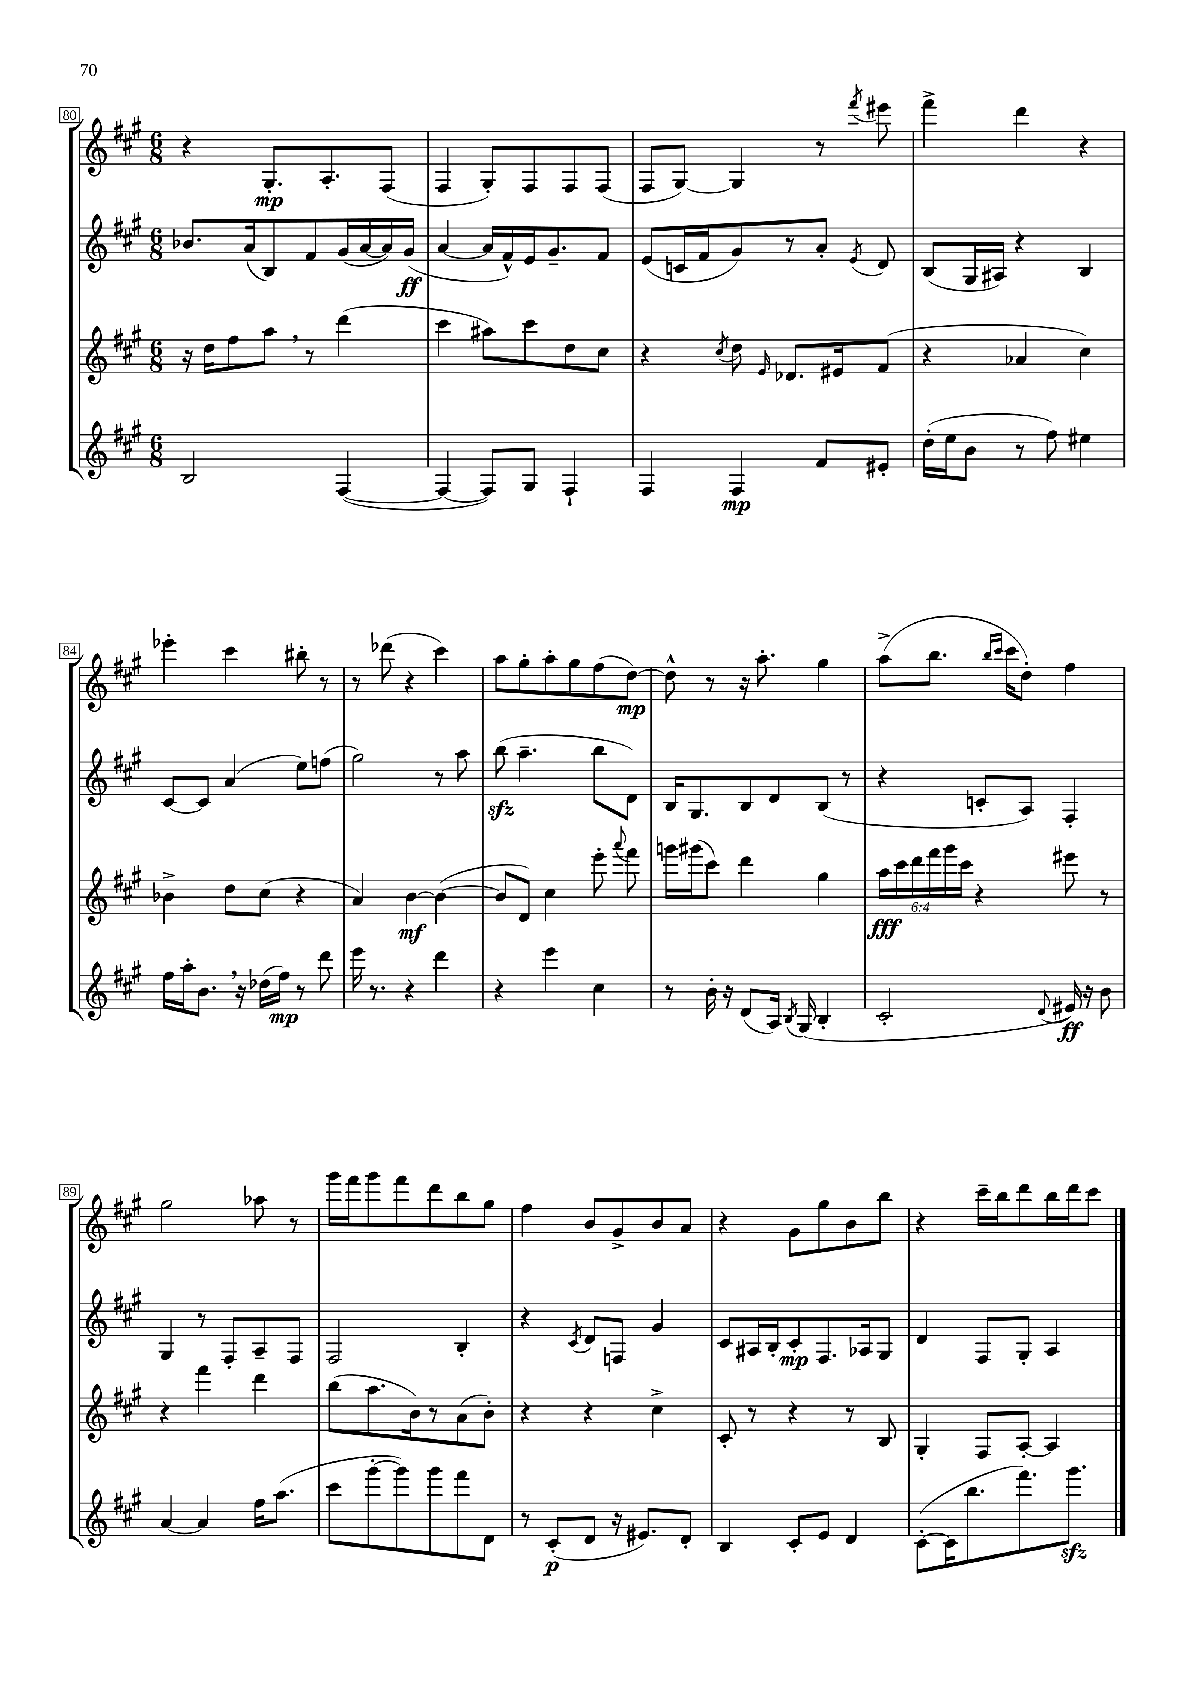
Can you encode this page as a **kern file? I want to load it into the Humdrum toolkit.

**kern	**dynam	**kern	**dynam	**kern	**dynam	**kern	**dynam
*part4	*part4	*part3	*part3	*part2	*part2	*part1	*part1
*staff4	*staff4	*staff3	*staff3	*staff2	*staff2	*staff1	*staff1
*clefG2	*	*clefG2	*	*clefG2	*	*clefG2	*
*k[f#c#g#]	*	*k[f#c#g#]	*	*k[f#c#g#]	*	*k[f#c#g#]	*
*M6/8	*	*M6/8	*	*M6/8	*	*M6/8	*
=80	=80	=80	=80	=80	=80	=80	=80
2B/	.	16r	.	8.b-X/L	.	4r	.
.	.	16dd\KL	.	.	.	.	.
.	.	8ff#\	.	.	.	.	.
.	.	.	.	(16a/k	.	.	.
.	.	8aa,\J	.	8B/)	.	8.G#'/L	mp
.	.	8r	.	8f#/	.	.	.
.	.	.	.	.	.	8.A'/	.
([4F#/	.	(4ddd\	.	(16g#/L	.	.	.
.	.	.	.	[16a/	.	.	.
.	.	.	.	16a/])	.	(8F#/J	.
.	.	.	.	(16g#/JJ	ff	.	.
=81	=81	=81	=81	=81	=81	=81	=81
4F#/_	.	4ccc#\	.	[4a/	.	4F#/	.
8F#/L])	.	8aa#X\L)	.	16a/LL]	.	8G#'/L)	.
.	.	.	.	16f#^^/)	.	.	.
8G#/J	.	8ccc#\	.	16e/J	.	8F#/	.
.	.	.	.	8.g#~/	.	.	.
4F#`/	.	8dd\	.	.	.	8F#/	.
.	.	8cc#\J	.	8f#/J	.	(8F#/J	.
=82	=82	=82	=82	=82	=82	=82	=82
4F#/	.	4r	.	(8e/L	.	8F#/L	.
.	.	.	.	16cn/L	.	[8G#/J)	.
.	.	.	.	16f#/J	.	.	.
.	.	8qcc#/	.	.	.	.	.
4F#/	mp	8dd\	.	8g#/)	.	4G#/]	.
.	.	16qqe/	.	.	.	.	.
.	.	8.d-X/L	.	8r	.	.	.
8f#/L	.	.	.	8a'/J	.	8r	.
.	.	16e#X/k	.	.	.	.	.
.	.	.	.	8qe/	.	8qfff#/	.
8e#X'/J	.	(8f#/J	.	8d/	.	8eee#X\	.
=83	=83	=83	=83	=83	=83	=83	=83
(16dd'\LL	.	4r	.	(8B/L	.	4fff#^\	.
16ee\J	.	.	.	.	.	.	.
8b\J	.	.	.	16G#/L	.	.	.
.	.	.	.	16A#X/JJ)	.	.	.
8r	.	4a-X/	.	4r	.	4ddd\	.
8ff#\)	.	.	.	.	.	.	.
4ee#X\	.	4cc#\)	.	4B/	.	4r	.
!!LO:LB:g=z
=84	=84	=84	=84	=84	=84	=84	=84
16ff#\LL	.	4b-X^\	.	[8c#/L	.	4eee-X'\	.
16aa'\J	.	.	.	.	.	.	.
8.b,\J	.	.	.	8c#/J]	.	.	.
.	.	8dd\L	.	(4a/	.	4ccc#\	.
16r	.	.	.	.	.	.	.
(16dd-X\LL	.	(8cc#\J	.	.	.	.	.
16ff#\JJ)	mp	.	.	.	.	.	.
8r	.	4r	.	8ee\L)	.	8bb#X'\	.
8ddd\	.	.	.	(8ffn\J	.	8r	.
=85	=85	=85	=85	=85	=85	=85	=85
16eee\	.	4a/)	.	2gg#\)	.	8r	.
8.r	.	.	.	.	.	.	.
.	.	.	.	.	.	(8ddd-X\	.
4r	.	[4b\	mf	.	.	4r	.
4ddd\	.	(4b\_	.	8r	.	4ccc#\)	.
.	.	.	.	8aa\	.	.	.
=86	=86	=86	=86	=86	=86	=86	=86
4r	.	8b/L]	.	(8bbzz\	.	8aa\L	.
.	.	8d/J)	.	4.aa~\	.	8gg#'\	.
4eee\	.	4cc#\	.	.	.	8aa'\	.
.	.	.	.	.	.	8gg#\	.
4cc#\	.	8eee'\	.	8bb\L	.	(8ff#\	.
.	.	8qqaaa/	.	.	.	.	.
.	.	8fff#\	.	8d\J)	.	[8dd\J)	mp
=87	=87	=87	=87	=87	=87	=87	=87
8r	.	16gggn\LL	.	16B/KL	.	8dd^^\]	.
.	.	(16ggg#X\J	.	8.G#/	.	.	.
16b'\	.	8ccc#\J)	.	.	.	8r	.
16r	.	.	.	.	.	.	.
(8d/L	.	4ddd\	.	8B/	.	16r	.
.	.	.	.	.	.	8.aa'\	.
16A/Jk)	.	.	.	8d/	.	.	.
8qB/	.	.	.	.	.	.	.
(16G#/	.	.	.	.	.	.	.
4B'/	.	4gg#\	.	(8B/J	.	4gg#\	.
.	.	.	.	8r	.	.	.
=88	=88	=88	=88	=88	=88	=88	=88
2c#'/	.	24aa\LL	fff	4r	.	(8aa^\L	.
.	.	24ccc#\	.	.	.	.	.
.	.	24ddd\	.	.	.	.	.
.	.	24fff#\	.	.	.	8.bb\J	.
.	.	24ggg#\	.	.	.	.	.
.	.	24ccc#\JJ	.	.	.	.	.
.	.	4r	.	8cn'/L	.	.	.
.	.	.	.	.	.	16qqbb/LL	.
.	.	.	.	.	.	16qqccc#/JJ	.
.	.	.	.	.	.	16ccc#\KL	.
.	.	.	.	8A/J)	.	8dd'\J)	.
8qqd/	.	.	.	.	.	.	.
16e#X/)	ff	8eee#X\	.	4F#'/	.	4ff#\	.
16r	.	.	.	.	.	.	.
8b\	.	8r	.	.	.	.	.
!!LO:LB:g=z
=89	=89	=89	=89	=89	=89	=89	=89
[4a/	.	4r	.	4G#/	.	2gg#\	.
4a/]	.	4fff#\	.	8r	.	.	.
.	.	.	.	8F#'/L	.	.	.
16ff#\KL	.	4ddd\	.	8A~/	.	8aa-X\	.
(8.aa\J	.	.	.	.	.	.	.
.	.	.	.	8F#/J	.	8r	.
=90	=90	=90	=90	=90	=90	=90	=90
8ccc#\L	.	(8bb\L	.	2F#/	.	16ggg#\LL	.
.	.	.	.	.	.	16fff#\J	.
[8ggg#'\	.	8.aa\	.	.	.	8ggg#\	.
8ggg#\])	.	.	.	.	.	8fff#\	.
.	.	16b\k)	.	.	.	.	.
8ggg#\	.	8r	.	.	.	8ddd\	.
8fff#\	.	(8a\	.	4B'/	.	8bb\	.
8d\J	.	8b'\J)	.	.	.	8gg#\J	.
=91	=91	=91	=91	=91	=91	=91	=91
8r	.	4r	.	4r	.	4ff#\	.
(8c#'/L	p	.	.	.	.	.	.
.	.	.	.	8qc#/	.	.	.
8d/J	.	4r	.	8d/L	.	8b/L	.
16r	.	.	.	8Fn/J	.	8g#^/	.
8.e#X/L)	.	.	.	.	.	.	.
.	.	4cc#^\	.	4g#/	.	8b/	.
8d'/J	.	.	.	.	.	8a/J	.
=92	=92	=92	=92	=92	=92	=92	=92
4B/	.	8c#'/	.	8c#/L	.	4r	.
.	.	8r	.	16A#X/L	.	.	.
.	.	.	.	16B'/J	.	.	.
8c#'/L	.	4r	.	8c#'/	mp	8g#\L	.
8e/J	.	.	.	8.F#/	.	8gg#\	.
4d/	.	8r	.	.	.	8b\	.
.	.	.	.	16A-X/k	.	.	.
.	.	8B/	.	8G#/J	.	8bb\J	.
=93	=93	=93	=93	=93	=93	=93	=93
([8c#'\L	.	4G#'/	.	4d/	.	4r	.
16c#\K]	.	.	.	.	.	.	.
8.bb\	.	.	.	.	.	.	.
.	.	8F#/L	.	8F#/L	.	16ccc#~\LL	.
.	.	.	.	.	.	16bb\J	.
8.fff#\)	.	[8A'/J	.	8G#'/J	.	8ddd\	.
.	.	4A/]	.	4A/	.	16bb\L	.
8.ggg#zz\J	.	.	.	.	.	16ddd\J	.
.	.	.	.	.	.	8ccc#\J	.
==	==	==	==	==	==	==	==
*-	*-	*-	*-	*-	*-	*-	*-
